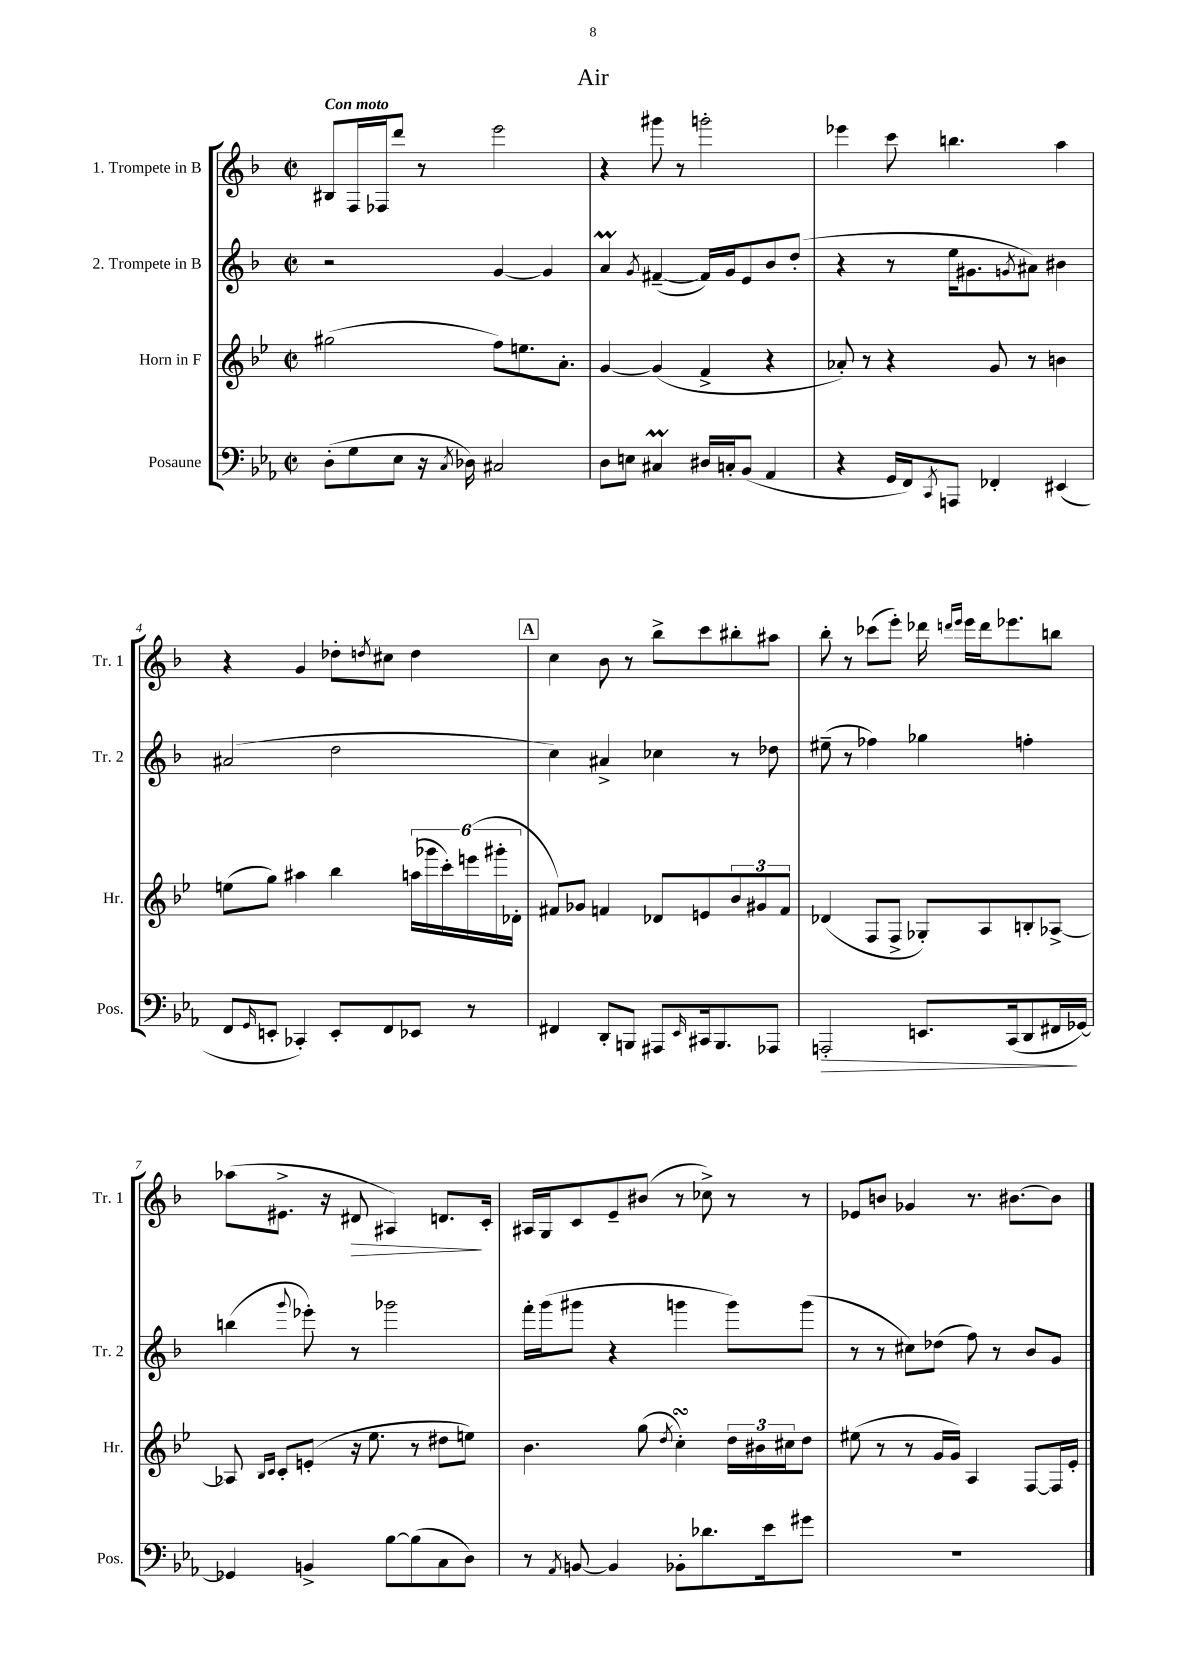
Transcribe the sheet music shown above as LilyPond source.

\header { title = "Air" }
<<
\new StaffGroup <<
\new Staff = "s0" \with { instrumentName = "1. Trompete in B" shortInstrumentName = "Tr. 1" } {
    \clef treble \key f \major \defaultTimeSignature \time 2/2 \tempo "Con moto"
    bis8 f16 fes16 d'''8 r8 e'''2 |
    r4 gis'''8 r8 g'''2-. |
    ees'''4 c'''8 b''4. a''4 |
    r4 g'4 des''8-. \acciaccatura { d''8 } cis''8 d''4 |
    \mark \markup { \box "A" } c''4 bes'8 r8 bes''8-> c'''8 bis''8-. ais''8 |
    bes''8-. r8 ces'''8( e'''8-.) des'''16 \grace { d'''16 e'''16 } e'''16 d'''16 ees'''8. b''8 |
    aes''8( eis'8.-> r16 dis'8\> ais4) d'8.\! c'16-. |
    ais16 g16 c'8 e'8-- bis'8( r8 ces''8->) r8 r8 |
    ees'8 b'8 ges'4 r8. bis'8.~ bis'8 \bar "|." |
}
\new Staff = "s1" \with { instrumentName = "2. Trompete in B" shortInstrumentName = "Tr. 2" } {
    \clef treble \key f \major \defaultTimeSignature \time 2/2
    r2 g'4~ g'4 |
    a'4\prall \acciaccatura { g'8 } fis'4~--( fis'16) g'16 e'8 bes'8 d''8-.( |
    r4 r8 e''16 gis'8. \acciaccatura { g'8 } ais'8) bis'4 |
    ais'2( d''2 |
    \mark \markup { \box "A" } c''4) ais'4-> ces''4 r8 des''8 |
    eis''8--( r8 fes''4) ges''4 f''4-. |
    b''4( \appoggiatura { g'''8 } ees'''8-.) r8 ges'''2 |
    f'''16-. g'''16( gis'''8 r4 g'''4 g'''8) g'''8( |
    r8 r8 cis''8) des''8( f''8) r8 bes'8 g'8 \bar "|." |
}
\new Staff = "s2" \with { instrumentName = "Horn in F" shortInstrumentName = "Hr." } {
    \clef treble \key bes \major \defaultTimeSignature \time 2/2
    gis''2( f''8) e''8. a'8.-. |
    g'4~ g'4( f'4-> r4 |
    aes'8-.) r8 r4 g'8 r8 b'4 |
    e''8( g''8) ais''4 bes''4 \tuplet 6/4 { a''16( ges'''16 c'''16-.) e'''16( gis'''16-. des'16-. } |
    \mark \markup { \box "A" } fis'8) ges'8 f'4 des'8 e'8 \tuplet 3/2 { bes'8 gis'8 f'8 } |
    des'4( f8 f8-> ges8-.) a8 b8-. aes8~-> |
    aes8 \grace { bes16 c'16 } c'8-. e'8-.( r16 ees''8. r8 dis''8 e''8) |
    bes'4. g''8( \acciaccatura { d''8 } c''4-.\turn) \tuplet 3/2 { d''16 bis'16 cis''16 } d''8 |
    eis''8( r8 r8 g'16 g'16) a4 f8~ f16 ees'16-. \bar "|." |
}
\new Staff = "s3" \with { instrumentName = "Posaune" shortInstrumentName = "Pos." } {
    \clef bass \key ees \major \defaultTimeSignature \time 2/2
    d8-.( g8 ees8 r16 \acciaccatura { c8 } des16) cis2 |
    d8 e8 cis4\prall dis16 c16-. bes,8( aes,4 |
    r4 g,16 f,16) \acciaccatura { c,8 } a,,8 fes,4-. eis,4( |
    f,8 \grace { g,16 } e,8-. ces,4-.) e,8-. f,8 ees,8 r8 |
    \mark \markup { \box "A" } fis,4 d,8-. b,,8 ais,,8 \grace { ees,16 } cis,16 b,,8. aes,,8 |
    a,,2-.\> e,8. c,16( d,8 fis,16\! ges,16~) |
    ges,4 b,4-> bes8~ bes8( c8 d8) |
    r8 \acciaccatura { aes,8 } b,8~ b,4 bes,8-. des'8. ees'16 gis'8 |
    R1 \bar "|." |
}
>>
>>
